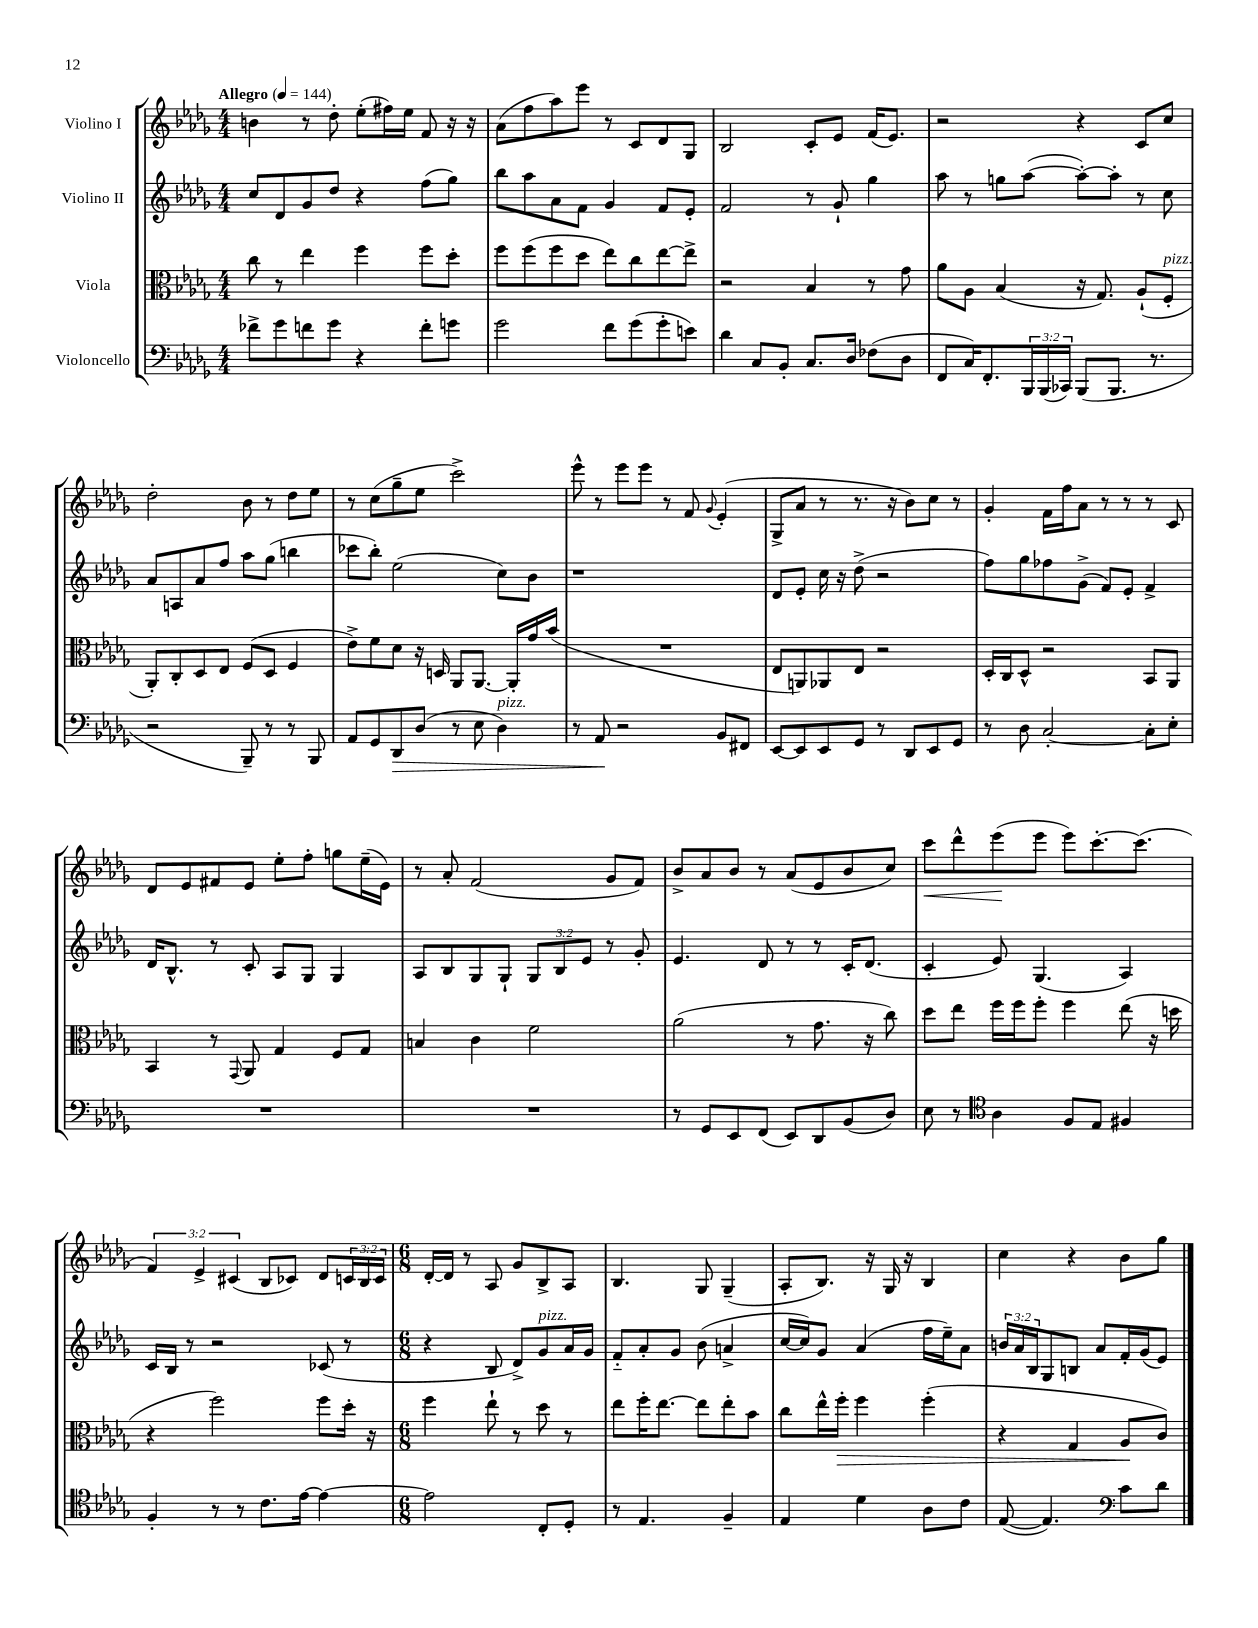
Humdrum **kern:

**kern	**kern	**kern	**kern
*staff4	*staff3	*staff2	*staff1
*clefF4	*clefC3	*clefG2	*clefG2
*k[b-e-a-d-g-]	*k[b-e-a-d-g-]	*k[b-e-a-d-g-]	*k[b-e-a-d-g-]
*M4/4	*M4/4	*M4/4	*M4/4
*MM144	*MM144	*MM144	*MM144
8f-^\L	8cc\	8cc/L	4b\
8g-\	8r	8d-/	.
8f\	4ee-\	8g-/	8r
8g-\J	.	8dd-/J	8dd-'\
4r	4ff\	4r	(8ee-'\L
.	.	.	16ff#\L)
.	.	.	16ee-\JJ
8f'\L	8ff\L	(8ff\L	8f/
8g\J	8dd-'\J	8gg-\J)	16r
.	.	.	16r
=	=	=	=
2g-\	8ff\L	8bb-\L	(8a-\L
.	(8ff\	8aa-\	8ff\
.	8ff\	8a-\	8aa-\)
.	8dd-\J	8f\J	8eee-\J
8f\L	8ee-\L)	4g-/	8r
(8g-\	8cc\	.	8c/L
8g-'\	[8ee-\	8f/L	8d-/
8e\J)	8ee-^\]J	8e-'/J	8G-/J
=	=	=	=
4d-\	2r	2f/	2B-/
8C/L	.	.	.
8BB-'/J	.	.	.
8.C/L	4B-/	8r	8c'/L
.	.	8g-`/	8e-/J
16D-/Jk	.	.	.
(8F-\L	8r	4gg-\	(16f/LK
.	.	.	8.e-/J)
8D-\J	8g-\	.	.
=	=	=	=
8FF/L	8a-\L	8aa-\	2r
16C/K)	8A-\J	8r	.
8.FF'/	.	.	.
.	(4B-/	8gg\L	.
24BBB-/L	.	([8aa-\J	.
(24BBB-/	.	.	.
24CC-/JJ)	.	.	.
(8BBB-/L	16r	8aa-'\_L)	4r
.	8.G-/)	.	.
8.BBB-/J	.	8aa-'\]J	.
.	(8A-`/L	8r	8c/L
8.r	.	.	.
.	8F'/J	8cc\	8cc/J
=	=	=	=
2r	8AA-'/L)	8a-/L	2dd-'\
.	8C'/	8A/	.
.	8D-/	8a-/	.
.	8E-/J	8ff/J	.
8BBB-~/)	(8F/L	8aa-\L	8b-\
8r	8D-/J	(8gg-\J	8r
8r	4F/	4bb\	8dd-\L
8BBB-/	.	.	8ee-\J
=	=	=	=
8AA-/L	8e-^\L)	8ccc-\L	8r
8GG-/	8f\	8bb-'\J)	(8cc\L
8DD-/	8d-\J	(2ee-\	8gg-~\
(8D-/J	16r	.	8ee-\J
.	16D/	.	.
8r	8AA-/L	.	2ccc^\)
8E-\	[8.AA-/J	.	.
4D-\)	.	8cc\L)	.
.	16AA-'/]LL	.	.
.	16g-/	8b-\J	.
.	(16b-/JJ	.	.
=	=	=	=
8r	1r	1r	8eee-^^\
8AA-/	.	.	8r
2r	.	.	8eee-\L
.	.	.	8eee-\J
.	.	.	8r
.	.	.	8f/
.	.	.	8qqg-/
8BB-/L	.	.	(4e-'/
8FF#/J	.	.	.
=	=	=	=
[8EE-/L	8E-/L	8d-/L	8G-^/L
8EE-/]	8AA/)	8e-'/J	8a-/J
8EE-/	8AA-/	16cc\	8r
.	.	16r	.
8GG-/J	8E-/J	(8dd-^\	8.r
8r	2r	2r	.
.	.	.	16r
8DD-/L	.	.	8b-\L)
8EE-/	.	.	8cc\J
8GG-/J	.	.	8r
=	=	=	=
8r	16D-'/LL	8ff\L)	4g-'/
.	16C/J	.	.
8D-\	8D-^^/J	8gg-\	.
[2C'/	2r	8ff-\	16f\LL
.	.	.	16ff\J
.	.	(8g-^\J	8a-\J
.	.	8f/L)	8r
.	.	8e-'/J	8r
8C'\]L	8BB-/L	4f^/	8r
8E-'\J	8AA-/J	.	8c/
=	=	=	=
1r	4BB-/	16d-/LK	8d-/L
.	.	8.B-^^/J	.
.	.	.	8e-/
.	8r	8r	8f#/
.	8qqGG-/	.	.
.	8AA-/	8c'/	8e-/J
.	4G-/	8A-/L	8ee-'\L
.	.	8G-/J	8ff'\J
.	8F/L	4G-/	8gg\L
.	8G-/J	.	(16ee-~\L
.	.	.	16e-\JJ)
=	=	=	=
1r	4B/	8A-/L	8r
.	.	8B-/	8a-'/
.	4c\	8G-/	(2f/
.	.	8G-`/J	.
.	2f\	12G-/L	.
.	.	12B-/	.
.	.	12e-/J	.
.	.	8r	8g-/L
.	.	8g-'/	8f/J)
=	=	=	=
8r	(2a-\	4.e-/	8b-^/L
8GG-/L	.	.	8a-/
8EE-/	.	.	8b-/J
(8FF/J	.	8d-/	8r
8EE-/L)	8r	8r	(8a-/L
8DD-/	8.g-\	8r	8e-/
(8BB-/	.	16c'/LK	8b-/
.	16r	(8.d-/J	.
8D-/J)	8cc\)	.	8cc/J)
=	=	=	=
8E-\	8dd-\L	4c'/	8ccc\L
8r	8ee-\J	.	8ddd-^^\
*clefC4	*	*	*
4A-\	16ff\LL	8e-/)	(8eee-\
.	16ff\J	.	.
.	8ff'\J	(4.G-/	8eee-\J
8F/L	4ff\	.	8eee-\L)
8E-/J	.	.	[8.ccc'\
4F#/	(8ee-\	4A-/)	.
.	.	.	(8.ccc\]J
.	16r	.	.
.	16dd\	.	.
=	=	=	=
4F'/	4r	16c/LL	6f/)
.	.	16B-/JJ	.
.	.	8r	.
.	.	.	6e-^/
8r	2ff\)	2r	.
.	.	.	(6c#/
8r	.	.	.
8.c\L	.	.	8B-/L
.	.	.	8c-/J)
[16e-\Jk	.	.	.
4e-\_	8ff\L	(8c-/	8d-/L
.	16dd-'\Jk	8r	24c/L
.	.	.	24B-/
.	16r	.	.
.	.	.	24c/JJ
=	=	=	=
*M6/8	*M6/8	*M6/8	*M6/8
2e-\]	4ff\	4r	[16d-'/LL
.	.	.	16d-/]JJ
.	.	.	8r
.	8ee-`\	8B-/	8A-/
.	8r	8d-^/L)	8g-/L
8C'/L	8dd-\	8g-/	8B-^/
8D-'/J	8r	16a-/L	8A-/J
.	.	16g-/JJ	.
=	=	=	=
8r	8ee-\L	8f'~/L	4.B-/
4.E-/	16ff'\K	8a-'/	.
.	[8.ee-\J	.	.
.	.	8g-/J	.
.	8ee-\]L	(8b-\	8G-/
4F~/	8ee-'\	4a^/	(4G-~/
.	8b-\J	.	.
=	=	=	=
4E-/	8cc\L	[16cc/LL	8A-'/L
.	.	16cc/]J)	.
.	16ee-^^\L	8g-/J	8.B-/J)
.	16ff'\JJ	.	.
4d-\	4ff\	(4a-/	.
.	.	.	16r
.	.	.	16G-/
.	.	.	16r
8A-\L	(4ff'\	16ff\LL	4B-/
.	.	16ee-~\J)	.
8c\J	.	8a-\J	.
=	=	=	=
([8E-/	4r	24b/LL	4cc\
.	.	24a-/	.
.	.	24B-/J	.
4.E-/])	.	8G-/	.
.	4G-/	8B/J	4r
.	.	8a-/L	.
*clefF4	*	*	*
8c\L	8A-/L	16f'/L	8b-\L
.	.	(16g-/J	.
8d-\J	8c/J)	8e-/J)	8gg-\J
==	==	==	==
*-	*-	*-	*-
